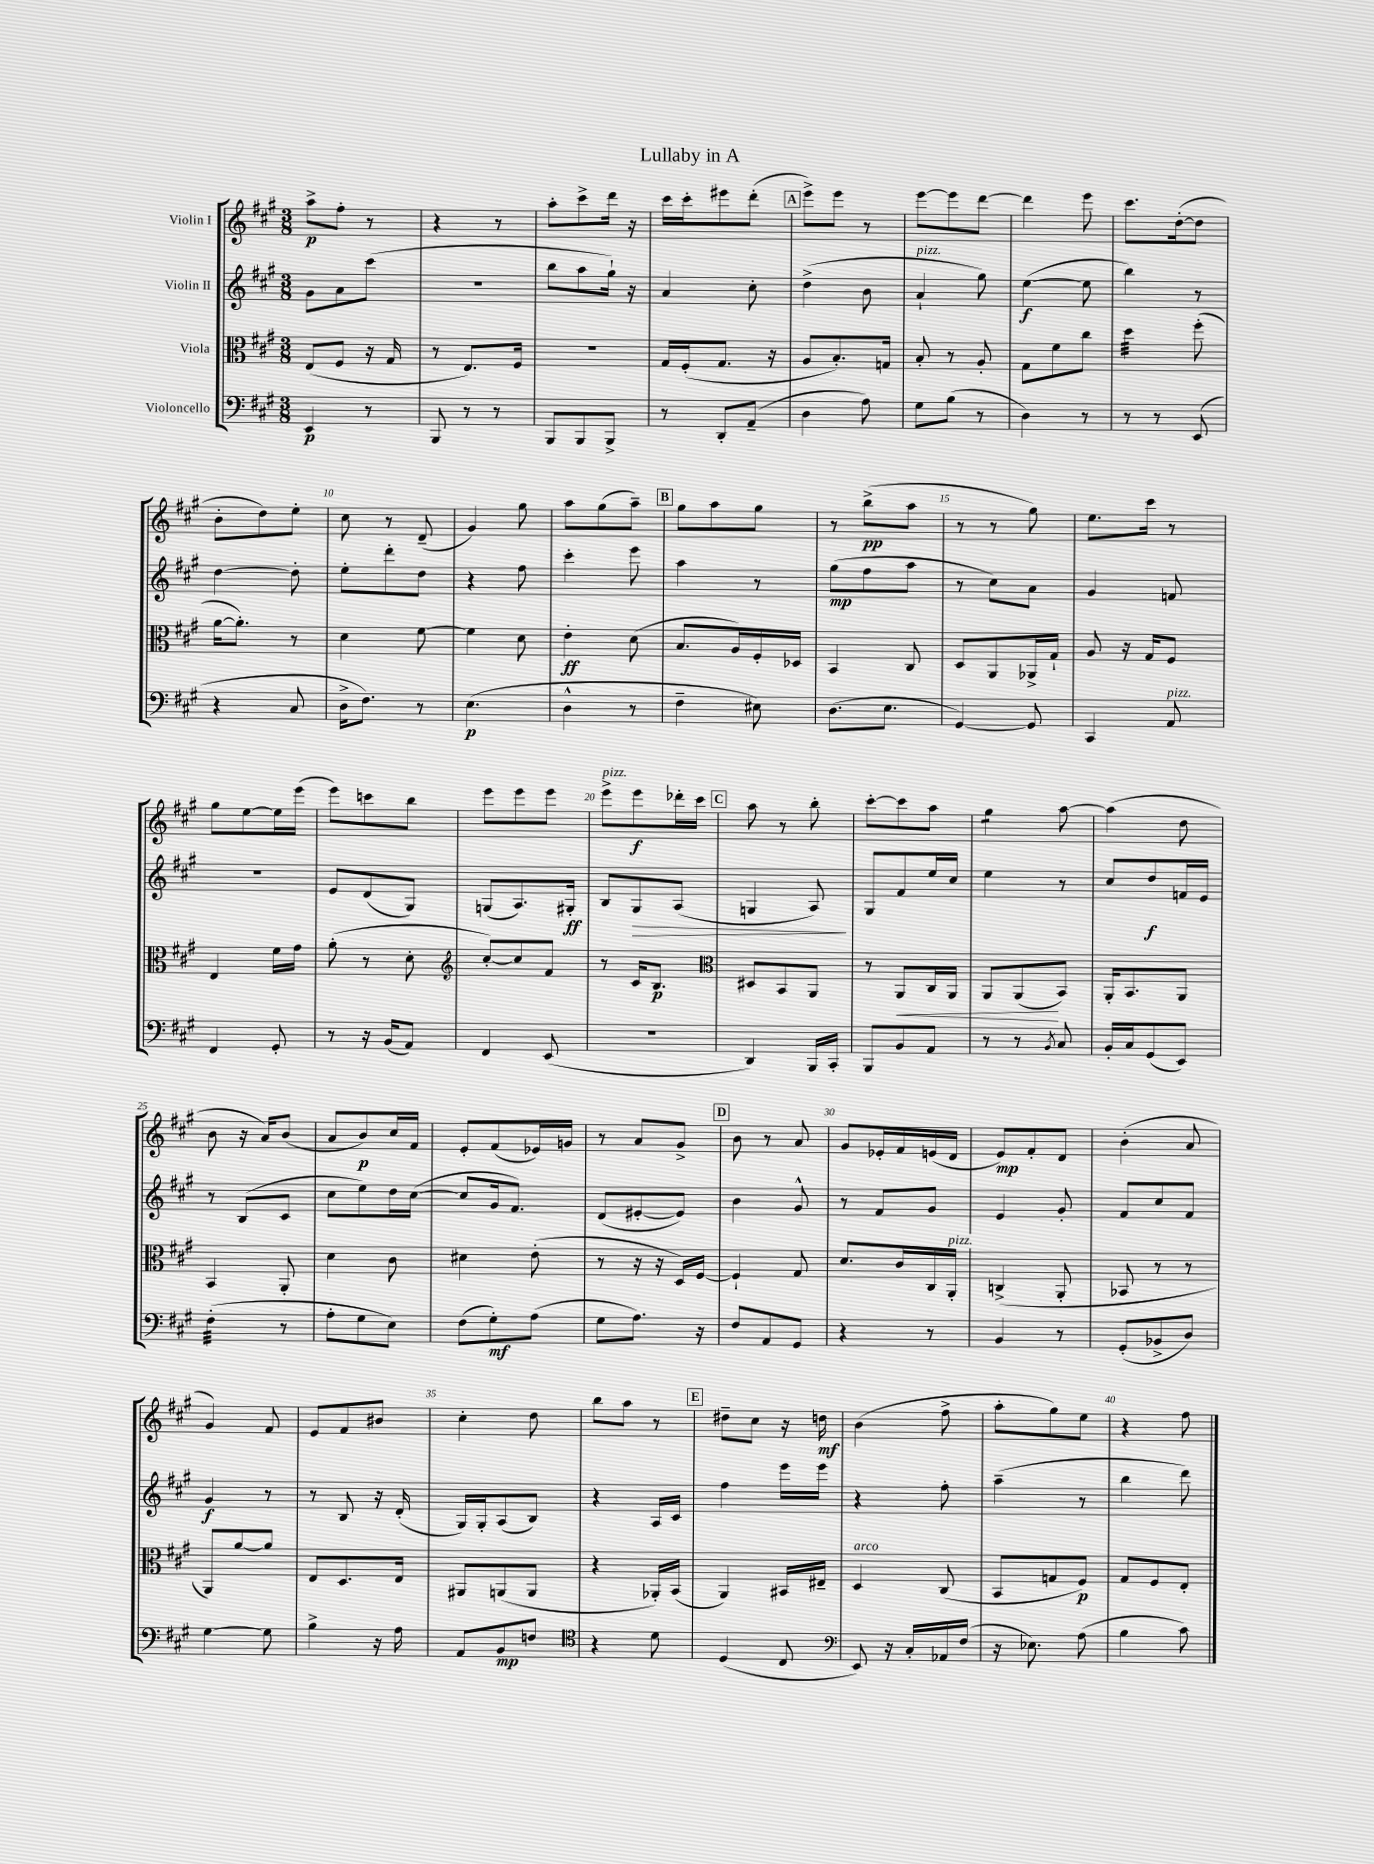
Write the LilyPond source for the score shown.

\header { title = "Lullaby in A" }
<<
\new StaffGroup <<
\new Staff = "s0" \with { instrumentName = "Violin I" } {
    \clef treble \key a \major \numericTimeSignature \time 3/8
    a''8->\p fis''8-. r8 |
    r4 r8 |
    a''8-. cis'''8-> d'''16 r16 |
    cis'''16 cis'''16-. eis'''8 d'''8-.( |
    \mark \markup { \box "A" } e'''8->) e'''8 r8 |
    e'''8~ e'''8 d'''8~ |
    d'''4 e'''8 |
    cis'''8. d''16~-.( d''8 |
    b'8-. d''8) e''8-. |
    cis''8 r8 d'8--( |
    gis'4) gis''8 |
    a''8 gis''8( a''8--) |
    \mark \markup { \box "B" } gis''8 a''8 gis''8 |
    r8 b''8->\pp( a''8 |
    r8 r8 gis''8) |
    e''8. cis'''16 r8 |
    gis''8 e''8~ e''16 e'''16( |
    e'''8) c'''8 b''8 |
    e'''8 e'''8 e'''8 |
    e'''8->^\markup { \italic "pizz." } e'''8\f des'''16-. cis'''16 |
    \mark \markup { \box "C" } a''8 r8 b''8-. |
    cis'''8~-. cis'''8 a''8 |
    gis''4:8 a''8~ |
    a''4( d''8 |
    b'8 r16 a'16) b'8( |
    a'8 b'8\p) cis''16 fis'16 |
    e'8-. fis'8( ees'16) g'16 |
    r8 a'8 gis'8-> |
    \mark \markup { \box "D" } b'8 r8 a'8 |
    gis'8 ees'16-. fis'16 e'16( d'16 |
    e'8\mp) fis'8-. d'8 |
    b'4-.( a'8 |
    gis'4) fis'8 |
    e'8 fis'8 bis'8 |
    cis''4-. d''8 |
    b''8 a''8 r8 |
    \mark \markup { \box "E" } dis''8-- cis''8 r16 d''16\mf |
    b'4( fis''8-> |
    a''8-. gis''8) e''8 |
    r4 fis''8 \bar "|." |
}
\new Staff = "s1" \with { instrumentName = "Violin II" } {
    \clef treble \key a \major \numericTimeSignature \time 3/8
    gis'8 a'8 cis'''8( |
    R4. |
    b''8 a''8 gis''16-!) r16 |
    a'4 cis''8-. |
    \mark \markup { \box "A" } d''4->( b'8 |
    a'4-!^\markup { \italic "pizz." } gis''8) |
    e''4~\f( e''8 |
    b''4) r8 |
    d''4~ d''8-. |
    e''8-. d'''8-. d''8 |
    r4 fis''8 |
    cis'''4-. e'''8 |
    \mark \markup { \box "B" } a''4 r8 |
    gis''8\mp( fis''8 a''8 |
    r8 cis''8) a'8 |
    gis'4 f'8 |
    R4. |
    e'8 d'8( gis8) |
    g8( a8.) gis16-.\ff |
    b8 gis8\> a8( |
    \mark \markup { \box "C" } g4 a8\!) |
    gis8 fis'8 e''16 cis''16 |
    e''4 r8 |
    cis''8 d''8\f f'16 e'16 |
    r8 b8( cis'8 |
    cis''8 e''8) d''16 cis''16~( |
    cis''8 gis'16 fis'8.) |
    d'8( eis'8~-. eis'8) |
    \mark \markup { \box "D" } b'4 gis'8-^ |
    r8 fis'8 gis'8 |
    e'4 gis'8-. |
    fis'8 cis''8 fis'8 |
    gis'4\f r8 |
    r8 b8 r16 d'16-.( |
    gis16) gis16-. a8( b8) |
    r4 a16 cis'16 |
    \mark \markup { \box "E" } fis''4 e'''16 e'''16 |
    r4 fis''8-. |
    a''4--( r8 |
    b''4 d'''8) \bar "|." |
}
\new Staff = "s2" \with { instrumentName = "Viola" } {
    \clef alto \key a \major \numericTimeSignature \time 3/8
    e8( fis8 r16 gis16 |
    r8 e8.) fis16 |
    r4. |
    gis16 fis16-.( gis8. r16 |
    \mark \markup { \box "A" } a8 b8.-.) g16 |
    b8-. r8 a8-. |
    gis8 fis'8 cis''8 |
    d''4:32 fis''8-.( |
    a'16~ a'8.-.) r8 |
    d'4 fis'8~ |
    fis'4 d'8 |
    e'4-.\ff d'8( |
    \mark \markup { \box "B" } b8. a16) fis16-. des16 |
    b,4 cis8 |
    d8 a,8 aes,16-> gis16-! |
    a8 r16 gis16 fis8 |
    e4 fis'16 gis'16 |
    a'8-.( r8 d'8-. |
    \clef treble cis''8~-.) cis''8 fis'8 |
    r8 cis'16 b8.\p |
    \mark \markup { \box "C" } \clef alto dis8 b,8 a,8 |
    r8 a,8\< cis16 a,16 |
    a,8 a,8\!( b,8) |
    a,16-. b,8. a,8 |
    b,4 a,8-. |
    d'4 cis'8 |
    dis'4 e'8-.( |
    r8 r16 r16 d16) fis16~ |
    \mark \markup { \box "D" } fis4-! gis8 |
    d'8. cis'16 cis16 a,16-.^\markup { \italic "pizz." } |
    c4->( a,8-. |
    bes,8 r8 r8 |
    a,8) a'8~ a'8 |
    e8 d8. e16 |
    ais,8 a,8( a,8 |
    r4 aes,16-.) b,16( |
    \mark \markup { \box "E" } a,4) bis,16 eis16-- |
    d4^\markup { \italic "arco" } cis8( |
    b,8 g8 fis8\p) |
    gis8 fis8 e8-. \bar "|." |
}
\new Staff = "s3" \with { instrumentName = "Violoncello" } {
    \clef bass \key a \major \numericTimeSignature \time 3/8
    e,4\p r8 |
    b,,8 r8 r8 |
    b,,8 b,,8 b,,8-> |
    r8 d,8-. a,8--( |
    \mark \markup { \box "A" } d4 a8) |
    gis8 b8( r8 |
    d4) r8 |
    r8 r8 e,8( |
    r4 cis8 |
    d16-> fis8.) r8 |
    e4.\p( |
    d4-^ r8 |
    \mark \markup { \box "B" } fis4-- eis8) |
    d8.( e8. |
    gis,4~) gis,8 |
    cis,4 a,8^\markup { \italic "pizz." } |
    fis,4 gis,8-. |
    r8 r16 b,16( a,8) |
    fis,4 e,8( |
    R4. |
    \mark \markup { \box "C" } d,4) b,,16 cis,16-. |
    b,,8 b,8 a,8 |
    r8 r8 \acciaccatura { b,8 } cis8 |
    b,16-. cis16 gis,8( e,8) |
    fis4:32-.( r8 |
    a8-. gis8 e8) |
    fis8( gis8-.\mf) a8( |
    gis8 a8.) r16 |
    \mark \markup { \box "D" } fis8 a,8 gis,8 |
    r4 r8 |
    b,4 r8 |
    gis,8-.( bes,8-> d8) |
    gis4~ gis8 |
    b4-> r16 a16 |
    a,8 b,8\mp f8 |
    \clef tenor r4 d'8 |
    \mark \markup { \box "E" } d4( cis8 |
    \clef bass e,8) r16 cis16-. aes,16 fis16( |
    r16 ees8.) a8( |
    b4 cis'8) \bar "|." |
}
>>
>>
\layout { \context { \Score \override BarNumber.break-visibility = ##(#f #t #t) barNumberVisibility = #(every-nth-bar-number-visible 5) } }
